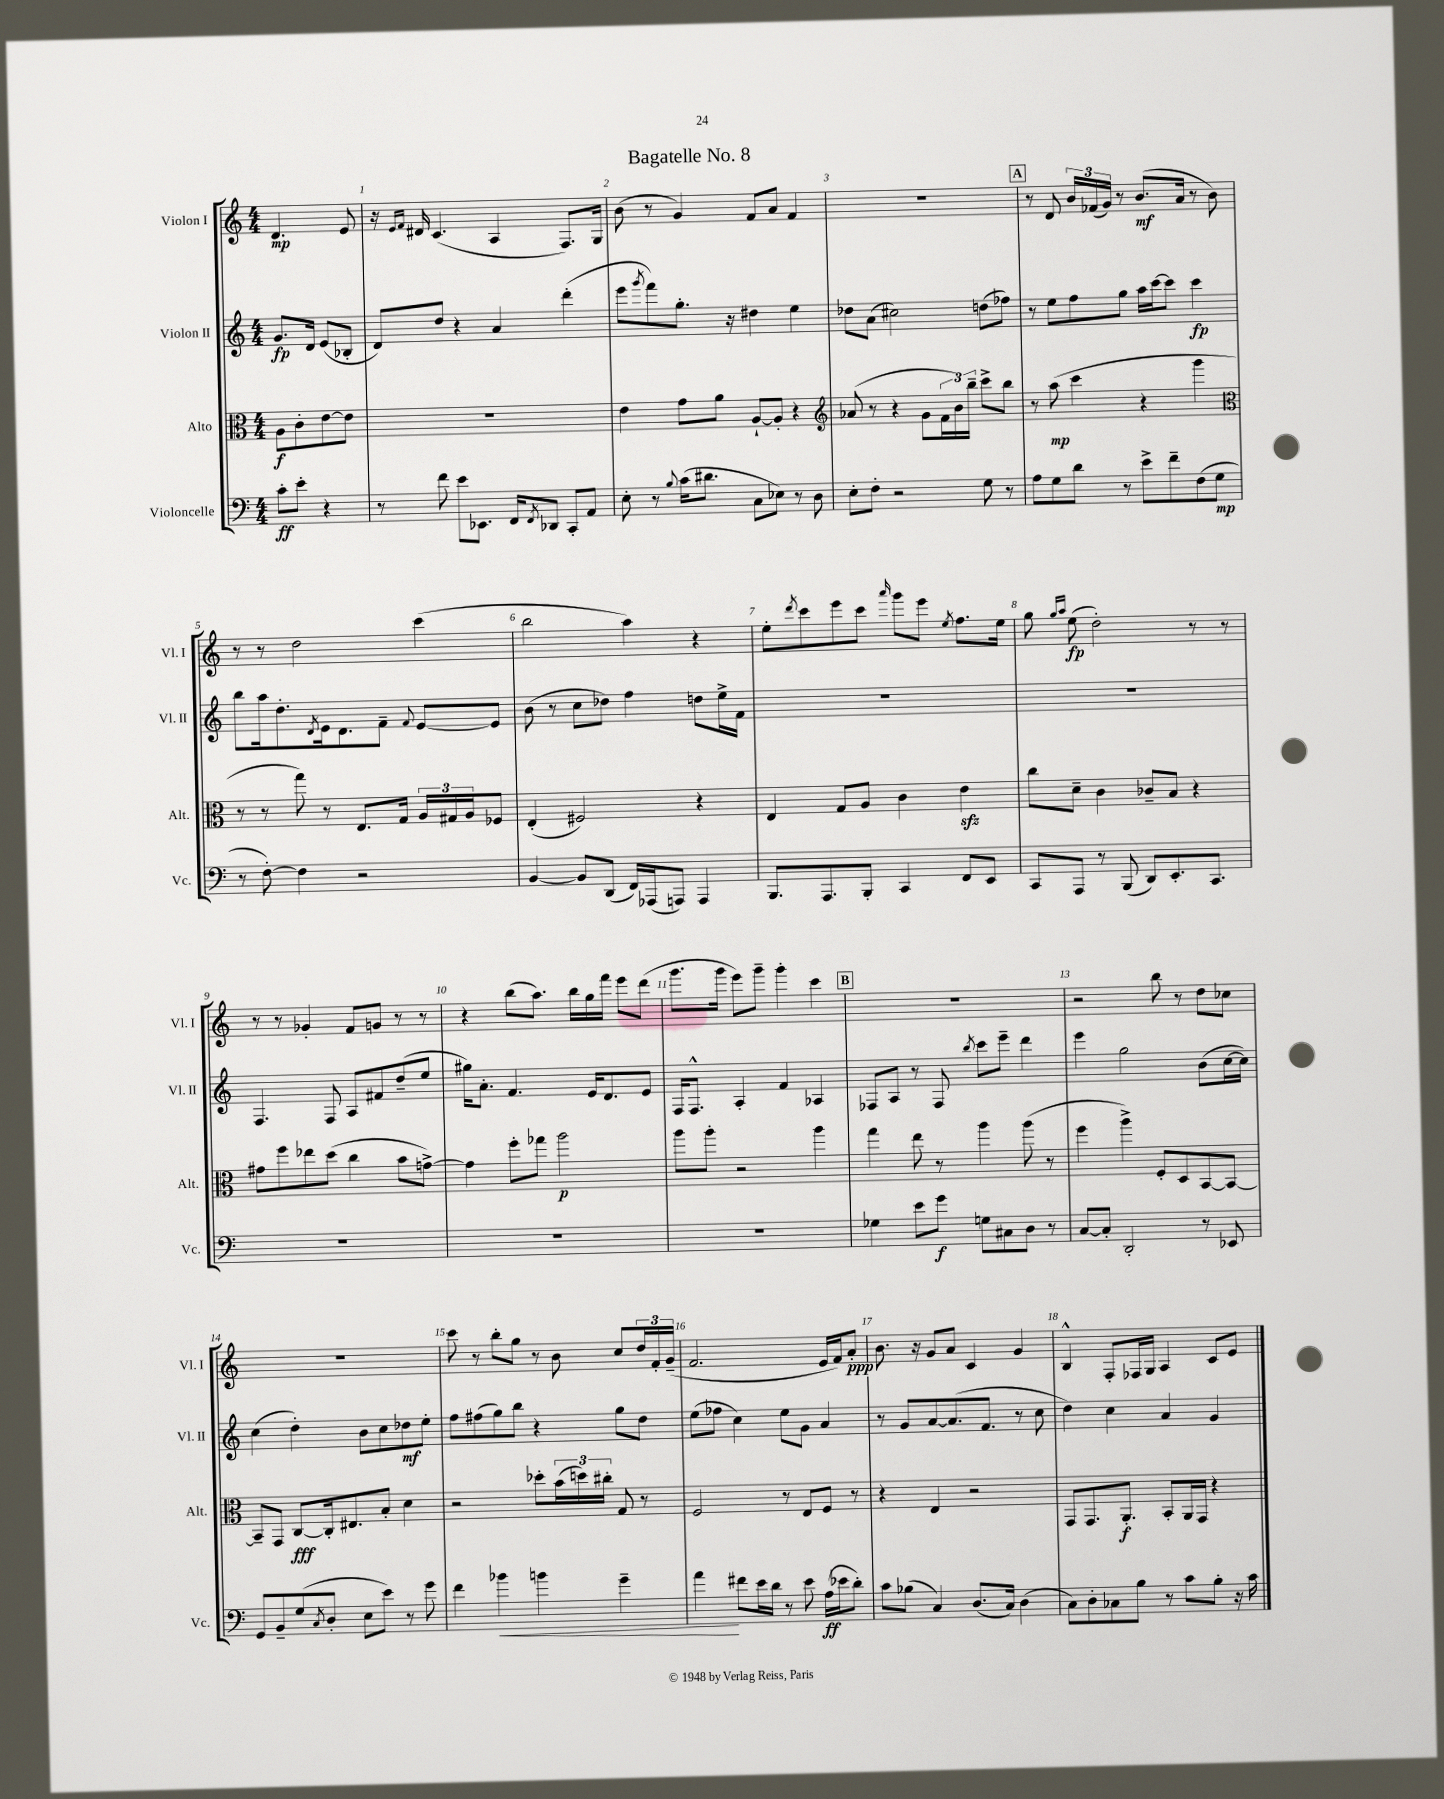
\header { title = "Bagatelle No. 8" }
<<
\new StaffGroup <<
\new Staff = "s0" \with { instrumentName = "Violon I" shortInstrumentName = "Vl. I" } {
    \clef treble \key c \major \numericTimeSignature \time 4/4 \partial 2
    d'4.\mp e'8 |
    r16 \grace { e'16 f'16 } dis'16 c'4.( a4 f8.) g16 |
    b'8( r8 g'4) f'8 a'8 f'4 |
    R1 |
    \mark \markup { \box "A" } r8 d'8 \tuplet 3/2 { b'16 fes'16( g'16) } r8 b'8.\mf( a'16 r8 b'8) |
    r8 r8 d''2 c'''4( |
    b''2 a''4) r4 |
    e''8-. \acciaccatura { d'''8 } c'''8 e'''8 c'''8 \grace { a'''16 } g'''8 e'''8 \acciaccatura { e''8 } f''8. e''16 |
    g''8 \grace { g''16 a''16 } e''8\fp( d''2-.) r8 r8 |
    r8 r8 ges'4-. f'8 g'8 r8 r8 |
    r4 b''8( a''8.) b''16 g''16 f'''16 e'''8 d'''8( |
    g'''8. g'''16 e'''8) g'''8-- g'''4-. c'''4 |
    \mark \markup { \box "B" } R1 |
    r2 b''8 r8 d''8 ces''8 |
    R1 |
    c'''8 r8 b''8-. g''8 r8 b'8 c''8 \tuplet 3/2 { d''16 f'16-. g'16--( } |
    f'2. e'16 f'16) a'8-.\ppp |
    b'8. r16 g'8 a'8 c'4 g'4 |
    b4-^ f8-. fes16 g16 a4 c'8 e'8 \bar "|." |
}
\new Staff = "s1" \with { instrumentName = "Violon II" shortInstrumentName = "Vl. II" } {
    \clef treble \key c \major \numericTimeSignature \time 4/4 \partial 2
    g'8.\fp d'16 e'8( bes8-. |
    d'8) d''8 r4 a'4 d'''4-.( |
    e'''8 \acciaccatura { g'''8 } f'''8) g''8.-. r16 dis''4 e''4 |
    des''8 a'8( cis''2) d''8( fes''8) |
    \mark \markup { \box "A" } r8 e''8 f''8 g''8 a''16 c'''16~ c'''8 c'''4\fp |
    b''8 a''16 d''8.-. \acciaccatura { d'8 } e'16 d'8. f'8-- \appoggiatura { f'8 } e'8~ e'8 |
    b'8( r8 c''8 des''8) f''4 d''8 e''16-> f'16 |
    R1 |
    R1 |
    f4. f8 a8 fis'8 d''8--( e''8 |
    gis''16) a'8.-. f'4. e'16 d'8. e'8 |
    f16 f8.-^ a4-. f'4 aes4 |
    \mark \markup { \box "B" } fes8 a8 r8 fes8 \acciaccatura { b''8 } c'''8 e'''8-- d'''4 |
    e'''4 g''2 b'8( c''16~ c''16) |
    c''4( d''4-.) b'8 c''8 des''8\mf e''8-. |
    f''8 fis''8( g''8) b''8 r4 g''8 d''8 |
    e''8( fes''8 c''4) e''8 g'8 a'4 |
    r8 g'8 a'8~ a'8.( f'8. r8 c''8 |
    d''4) c''4 a'4 g'4 \bar "|." |
}
\new Staff = "s2" \with { instrumentName = "Alto" shortInstrumentName = "Alt." } {
    \clef alto \key c \major \numericTimeSignature \time 4/4 \partial 2
    a8\f c'8-. e'8~ e'8 |
    R1 |
    e'4 g'8 a'8 a8~-! a8-. r4 |
    \clef treble aes'8( r8 r4 g'8 \tuplet 3/2 { f'16 b'16) b''16-- } c'''8-> b''8 |
    \mark \markup { \box "A" } r8 a''8\mp( c'''4 r4 g'''4 |
    \clef alto r8 r8 g''8) r8 e8. g16 \tuplet 3/2 { a16 gis16 a16 } fes8 |
    e4-.( fis2) r4 |
    e4 g8 a8 c'4 e'4\sfz |
    c''8 d'8-- c'4 ces'8-- b8 r4 |
    gis'8 f''8 ees''8 d''8( c''4 b'8 g'8~->) |
    g'4 f''8-. ges''8 a''2\p |
    a''8 a''8-. r2 a''4 |
    \mark \markup { \box "B" } g''4 e''8 r8 a''4 a''8( r8 |
    f''4 a''4->) f8-. d8 b,8~ b,8~ |
    b,8-- g,8 c8~\fff c16-. eis8. b8-. d'4 |
    r2 des''8-. \tuplet 3/2 { b'16( d''16) cis''16-. } g8 r8 |
    f2 r8 e8 f8 r8 |
    r4 e4 r2 |
    g,8 g,8. a,8.-.\f b,8-. a,16 g,16 r4 \bar "|." |
}
\new Staff = "s3" \with { instrumentName = "Violoncelle" shortInstrumentName = "Vc." } {
    \clef bass \key c \major \numericTimeSignature \time 4/4 \partial 2
    c'8-.\ff e'8-. r4 |
    r8 f'8 e'8 ees,8. f,16 \acciaccatura { f,8 } des,8 c,8-. a,8 |
    e8-. r8 \appoggiatura { b8 } c'16( dis'8. c8 ees8) r8 d8 |
    e8-. f8-. r2 g8 r8 |
    \mark \markup { \box "A" } a8 g8 d'8 r8 e'8-> f'8-- f8( g8\mp |
    r8 f8~-.) f4 r2 |
    b,4~ b,8 d,8( f,16) aes,,16( a,,8) a,,4 |
    b,,8. a,,8. b,,8-. c,4 f,8 e,8 |
    c,8 a,,8 r8 b,,8( d,8) e,8.-. c,8. |
    R1 |
    R1 |
    R1 |
    \mark \markup { \box "B" } ges4 e'8 g'8\f g8 cis8 d8 r8 |
    c8~ c8-. d,2-. r8 ees,8 |
    g,8 b,8-- g8( \acciaccatura { c8 } d8-. e8 e'8) r8 g'8 |
    f'4 bes'4\< b'4 g'4-- |
    a'4\! fis'8 e'16 d'16 r8 e'8 a16\ff( ees'16 d'8-.) |
    c'8 bes8( c4) d8.( c16) d4( |
    c8) d8-. ces8 b8 r8 c'8 b8-. r16 c'16 \bar "|." |
}
>>
>>
\layout { \context { \Score \override BarNumber.break-visibility = ##(#f #t #t) barNumberVisibility = #all-bar-numbers-visible } }
